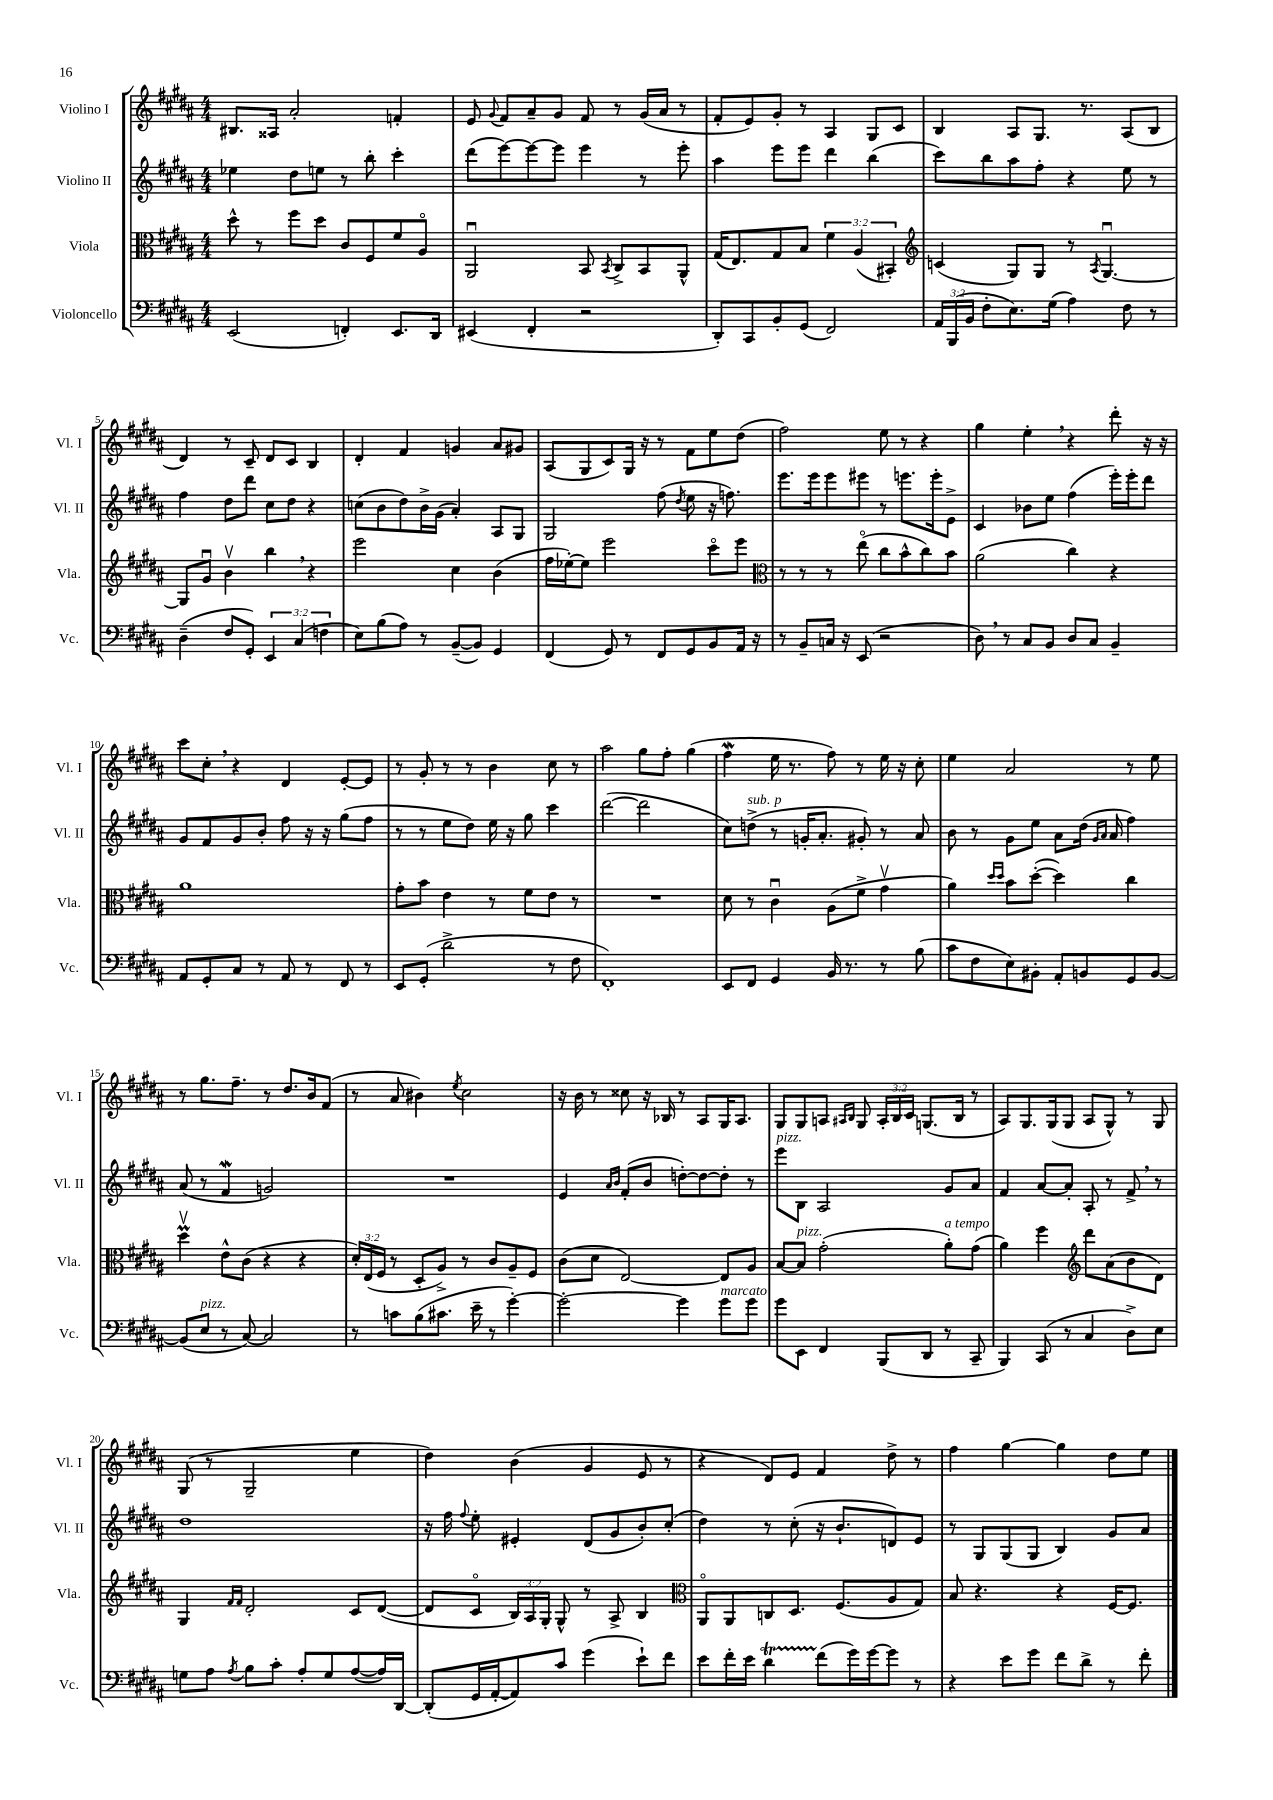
<<
\new StaffGroup <<
\new Staff = "s0" \with { instrumentName = "Violino I" shortInstrumentName = "Vl. I" } {
    \clef treble \key b \major \numericTimeSignature \time 4/4 \override Staff.TupletNumber.text = #tuplet-number::calc-fraction-text
    \autoBeamOff bis8.[ aisis16] ais'2-. f'4-. |
    e'8 \appoggiatura { gis'8 } fis'8[ ais'8-- gis'8] fis'8 r8 gis'16[( ais'16] r8 |
    fis'8[-. e'8) gis'8]-. r8 ais4 gis8[ cis'8] |
    b4 ais8[ gis8.] r8. ais8[( b8] |
    dis'4) r8 cis'8-- dis'8[ cis'8] b4 |
    dis'4-. fis'4 g'4 ais'8[ gis'8] |
    ais8[( gis8 cis'8) gis16] r16 r8 fis'8[ e''8 dis''8]( |
    fis''2) e''8 r8 r4 |
    gis''4 e''4-. \breathe r4 dis'''8-. r16 r16 |
    cis'''8[ cis''8]-. \breathe r4 dis'4 e'8[~-. e'8] |
    r8 gis'8-. r8 r8 b'4 cis''8 r8 |
    ais''2 gis''8[ fis''8]-. gis''4( |
    fis''4\mordent e''16 r8. fis''8) r8 e''16 r16 cis''8-. |
    e''4 ais'2 r8 e''8 |
    r8 gis''8.[ fis''8.]-- r8 dis''8.[ b'16 fis'8]( |
    r8 ais'8 bis'4) \acciaccatura { e''8 } cis''2 |
    r16 b'16 r8 cisis''8 r16 bes16 r8 ais8[ gis16 ais8.] |
    gis8[ gis8 a8] \grace { ais16[ b16] } gis8 \tuplet 3/2 { ais16[-. b16 cis'16] } g8.[( b16] r8 |
    ais8[) gis8. gis16( gis8] ais8[ gis8]-^) r8 gis8 |
    gis8( r8 gis2-- e''4 |
    dis''4) b'4( gis'4 e'8 r8 |
    r4 dis'8[) e'8] fis'4 dis''8-> r8 |
    fis''4 gis''4~ gis''4 dis''8[ e''8] \bar "|." |
}
\new Staff = "s1" \with { instrumentName = "Violino II" shortInstrumentName = "Vl. II" } {
    \clef treble \key b \major \numericTimeSignature \time 4/4
    \autoBeamOff ees''4 dis''8[ e''8] r8 b''8-. cis'''4-. |
    dis'''8[( e'''8~) e'''8~ e'''8] e'''4 r8 e'''8-. |
    ais''4 e'''8[ e'''8] dis'''4 b''4( |
    cis'''8[) b''8 ais''8 fis''8]-. r4 e''8 r8 |
    fis''4 dis''8[ dis'''8] cis''8[ dis''8] r4 |
    c''8[( b'8 dis''8) b'16-> gis'16]( ais'4-.) ais8[ gis8] |
    gis2 fis''8( \acciaccatura { dis''8 } e''8 r16 f''8.) |
    e'''8.[ e'''16 e'''8 eis'''8] r8 e'''8.[ e'''16-. e'8]-> |
    cis'4 bes'8[ e''8] fis''4( e'''16[-.) e'''16-. dis'''8] |
    gis'8[ fis'8 gis'8 b'8]-. fis''8 r16 r16 gis''8[( fis''8] |
    r8 r8 e''8[ dis''8]) e''16 r16 gis''8 cis'''4 |
    dis'''2~( dis'''2 |
    cis''8[) d''8]->^\markup { \italic "sub. p" }( r8 g'16[-. ais'8.]-. gis'8-.) r8 ais'8 |
    b'8 r8 gis'8[ e''8] ais'8[ dis''16]( \grace { gis'16[ ais'16] } ais'16 fis''4) |
    ais'8( r8 fis'4\mordent g'2) |
    R1 |
    e'4 \grace { ais'16[ b'16] } fis'8[-.( b'8] d''8[~-.) d''8~ d''8]-. r8 |
    e'''8[^\markup { \italic "pizz." } b8] ais2 gis'8[ ais'8] |
    fis'4 ais'8[~ ais'8]-. ais8-. r8 fis'8-> \breathe r8 |
    dis''1 |
    r16 fis''16 \appoggiatura { fis''8 } e''8-. eis'4-. dis'8[( gis'8 b'8-.) cis''8]-.( |
    dis''4) r8 cis''8-.( r16 b'8.[-! d'8) e'8] |
    r8 gis8[ gis8( gis8] b4) gis'8[ ais'8] \bar "|." |
}
\new Staff = "s2" \with { instrumentName = "Viola" shortInstrumentName = "Vla." } {
    \clef alto \key b \major \numericTimeSignature \time 4/4 \override Staff.TupletNumber.text = #tuplet-number::calc-fraction-text
    \autoBeamOff dis''8-^ r8 fis''8[ dis''8] cis'8[ fis8 fis'8 ais8]\flageolet |
    ais,2\downbow b,8 \acciaccatura { b,8 } cis8[-> b,8 ais,8]-^ |
    gis16[( e8.) gis8 b8] \tuplet 3/2 { fis'4 ais4( bis,4-.) } |
    \clef treble c'4( gis8[) gis8] r8 \acciaccatura { ais8 } gis4.~\downbow |
    gis8[ gis'8]\downbow b'4\upbow b''4 \breathe r4 |
    e'''2 cis''4 b'4( |
    fis''16[ ees''16~-.) ees''8] e'''2 cis'''8[\flageolet e'''8] |
    \clef alto r8 r8 r8 e''8\flageolet( cis''8[ b'8-^ cis''8) b'8] |
    ais'2( cis''4) r4 |
    ais'1 |
    gis'8[-. b'8] e'4 r8 fis'8[ e'8] r8 |
    R1 |
    dis'8 r8 cis'4\downbow ais8[( fis'8]-> gis'4\upbow |
    ais'4) \grace { dis''16[ dis''16] } b'8[ dis''8]~-.( dis''4) cis''4 |
    dis''4\upbow\prall e'8[-^ cis'8]( r4 r4 |
    \tuplet 3/2 { dis'16[-.) e16( fis16] } r8 dis8[-. ais8]->) r8 cis'8[ ais8-- fis8] |
    cis'8[( dis'8] e2~) e8[ ais8] |
    b8[~ b8]^\markup { \italic "pizz." } gis'2-.( ais'8[-.^\markup { \italic "a tempo" }) gis'8]( |
    ais'4) fis''4 \clef treble dis'''8[ ais'8( b'8 dis'8]) |
    gis4 \grace { fis'16[ fis'16] } dis'2-. cis'8[ dis'8]~( |
    dis'8[ cis'8]\flageolet \tuplet 3/2 { b16[) ais16 gis16]-. } gis8-^ r8 ais8-> b4 |
    \clef alto ais,8[\flageolet ais,8 c8 dis8.] fis8.[( ais8 gis8]) |
    b8 r4. r4 fis16[~ fis8.] \bar "|." |
}
\new Staff = "s3" \with { instrumentName = "Violoncello" shortInstrumentName = "Vc." } {
    \clef bass \key b \major \numericTimeSignature \time 4/4 \override Staff.TupletNumber.text = #tuplet-number::calc-fraction-text
    \autoBeamOff e,2( f,4-.) e,8.[ dis,16] |
    eis,4( fis,4-. r2 |
    dis,8[-.) cis,8 b,8-. gis,8]( fis,2) |
    \tuplet 3/2 { ais,16[ b,,16( b,16] } fis8[-. e8.) gis16]( ais4) fis8 r8 |
    dis4--( fis8[ gis,8]-.) \tuplet 3/2 { e,4 cis4( f4 } |
    e8[) b8( ais8]) r8 b,8[~--( b,8]) gis,4 |
    fis,4( gis,8) r8 fis,8[ gis,8 b,8 ais,16] r16 |
    r8 b,8[-- c16] r16 e,8( r2 |
    dis8) \breathe r8 cis8[ b,8] dis8[ cis8] b,4-- |
    ais,8[ gis,8-. cis8] r8 ais,8 r8 fis,8 r8 |
    e,8[ gis,8]-.( dis'2-> r8 fis8 |
    fis,1-.) |
    e,8[ fis,8] gis,4 b,16 r8. r8 b8( |
    cis'8[ fis8 e8) bis,8]-. ais,8[-. b,8 gis,8 b,8]~ |
    b,8[( e8]^\markup { \italic "pizz." } r8 cis8~) cis2 |
    r8 c'8[ b8( cis'8.] e'16-- r8 gis'4~-.) |
    gis'2~-. gis'4 gis'8[^\markup { \italic "marcato" } gis'8] |
    gis'8[ e,8] fis,4 b,,8[( dis,8] r8 cis,8-- |
    b,,4) cis,8( r8 cis4 dis8[->) e8] |
    g8[ ais8] \acciaccatura { ais8 } b8[ cis'8]-. ais8[-. g8 ais8~( ais16) dis,16]~ |
    dis,8[-.( gis,16 ais,16~-. ais,8) cis'8] gis'4( e'8[-!) fis'8] |
    e'8[ fis'16-. e'16] dis'4\startTrillSpan fis'8[\stopTrillSpan( gis'16) gis'16~ gis'8] r8 |
    r4 e'8[ gis'8] fis'8[ dis'8]-> r8 fis'8-. \bar "|." |
}
>>
>>
